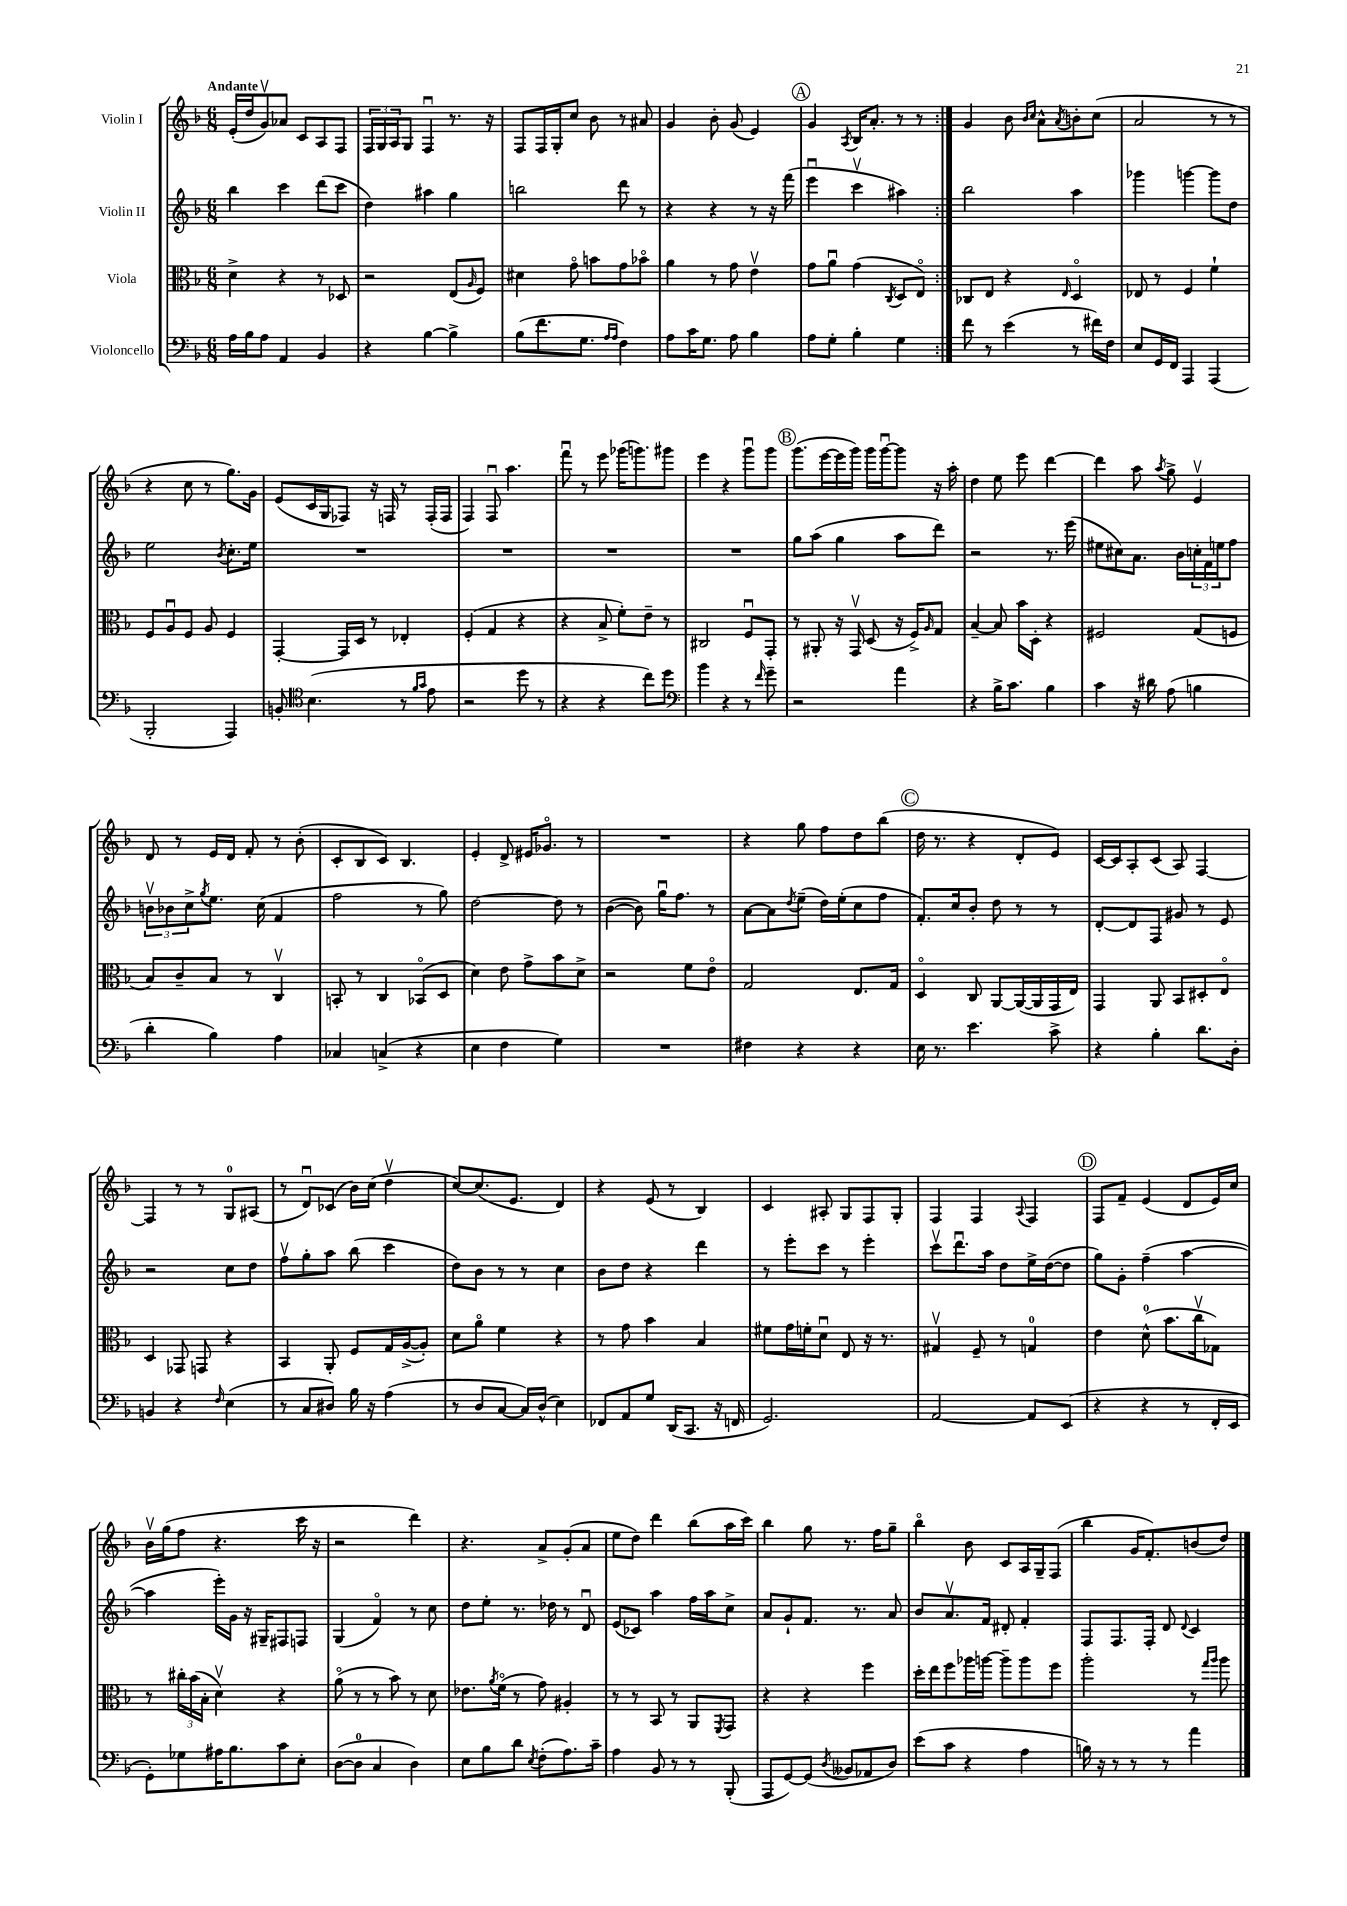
<<
\new StaffGroup <<
\new Staff = "s0" \with { instrumentName = "Violin I" } {
    \clef treble \key f \major \numericTimeSignature \time 6/8 \tempo "Andante"
    \repeat volta 2 { e'16-.( d''16 g'8\upbow) aes'8 c'8 a8 f8 |
    \tuplet 3/2 { f16 g16 a16 } g8 f4\downbow r8. r16 |
    f8 f16 g16-. c''8 bes'8 r8 ais'8 |
    g'4 bes'8-. g'8( e'4) |
    \mark \markup { \circle "A" } g'4 \acciaccatura { a8 } bes16 a'8.-. r8 r8 | }
    g'4 bes'8 \grace { bes'16 c''16 } a'8-^ \acciaccatura { a'8 } b'8-. c''8( |
    a'2 r8 r8 |
    r4 c''8 r8 g''8.) g'16 |
    e'8( c'16 g16 fes8) r16 f16 r8 f16-.( f16 |
    f4) f8\downbow a''4. |
    f'''8\downbow r8 e'''8 ges'''16( g'''8.) gis'''8 |
    e'''4 r4 g'''8\downbow g'''8 |
    \mark \markup { \circle "B" } g'''8.( e'''16~ e'''16 g'''16) g'''16 g'''16~\downbow g'''8 r16 a''16-. |
    d''4 e''8 e'''8 d'''4~ |
    d'''4 a''8 \acciaccatura { a''8 } g''8-> e'4\upbow |
    d'8 r8 e'16 d'16 f'8-. r8 bes'8-.( |
    c'8-. bes8 c'8) bes4. |
    e'4-. d'8-> eis'16 ges'8.\flageolet r8 |
    R2. |
    r4 g''8 f''8 d''8 bes''8( |
    \mark \markup { \circle "C" } d''16 r8. r4 d'8-. e'8) |
    c'16~ c'16 a8-. c'8( a8) f4~ |
    f4 r8 r8 g8-0 ais8( |
    r8 d'8\downbow) ces'8( bes'16) c''16( d''4\upbow |
    c''8~) c''8.( e'8. d'4) |
    r4 e'8( r8 bes4) |
    c'4 ais8-. g8 f8 g8-. |
    f4 f4 \appoggiatura { a8 } f4 |
    \mark \markup { \circle "D" } f8 f'8-- e'4( d'8 e'16) c''16 |
    bes'16\upbow g''16( f''8 r4. c'''16 r16 |
    r2 d'''4) |
    r4. a'8-> g'8-.( a'8 |
    e''8 d''8) d'''4 bes''8( a''16 c'''16) |
    bes''4 g''8 r8. f''16 g''8-- |
    bes''4\flageolet bes'8 c'8 a16 g16-- f8( |
    bes''4 g'16 f'8.-.) b'8( d''8) \bar "|." |
}
\new Staff = "s1" \with { instrumentName = "Violin II" } {
    \clef treble \key f \major \numericTimeSignature \time 6/8
    \repeat volta 2 { bes''4 c'''4 d'''8( c'''8 |
    d''4) ais''4 g''4 |
    b''2 d'''8 r8 |
    r4 r4 r8 r16 f'''16( |
    \mark \markup { \circle "A" } e'''4\downbow c'''4\upbow ais''4) | }
    bes''2 a''4 |
    ges'''4 g'''4~ g'''8 d''8 |
    e''2 \acciaccatura { bes'8 } c''8.-. e''16 |
    R2. |
    R2. |
    R2. |
    R2. |
    \mark \markup { \circle "B" } g''8 a''8( g''4 a''8 d'''8) |
    r2 r8. e'''16( |
    eis''8 cis''8) a'8. bes'16 \tuplet 3/2 { c''16-. f'16 e''16 } f''8 |
    \tuplet 3/2 { b'8\upbow bes'8 c''8-> } \acciaccatura { g''8 } e''8. c''16( f'4 |
    f''2 r8 g''8) |
    d''2~ d''8 r8 |
    bes'4~( bes'8) g''16\downbow f''8. r8 |
    a'8~ a'8 \acciaccatura { d''8 } e''8--( d''16) e''16-.( c''8 f''8 |
    \mark \markup { \circle "C" } f'8.-.) c''16 bes'8-. d''8 r8 r8 |
    d'8~-. d'8 f8 gis'8 r8 e'8 |
    r2 c''8 d''8 |
    f''8\upbow g''8-. a''8 bes''8( c'''4 |
    d''8) bes'8 r8 r8 c''4 |
    bes'8 d''8 r4 d'''4 |
    r8 e'''8-. c'''8 r8 e'''4-. |
    c'''8\upbow d'''8.\downbow a''16 d''8 e''16-> d''16~( d''8 |
    \mark \markup { \circle "D" } g''8) g'8-. f''4--( a''4~ |
    a''4 e'''16-.) g'16 r16 gis16-- fis8 f8 |
    g4( f'4\flageolet) r8 c''8 |
    d''8 e''8-. r8. des''16 r8 d'8\downbow |
    e'8( ces'8) a''4 f''16 a''16 c''8-> |
    a'8 g'8-! f'8. r8. a'8 |
    bes'8 a'8.\upbow f'16 dis'8-. f'4-. |
    f8 f8. f16-. d'8 \appoggiatura { d'8 } c'4 \bar "|." |
}
\new Staff = "s2" \with { instrumentName = "Viola" } {
    \clef alto \key f \major \numericTimeSignature \time 6/8
    \repeat volta 2 { d'4-> r4 r8 des8 |
    r2 e8( \grace { a16 } f8) |
    dis'4 g'8\flageolet b'8 g'8 bes'8\flageolet |
    a'4 r8 g'8 e'4\upbow |
    \mark \markup { \circle "A" } g'8 a'8\downbow g'4( \acciaccatura { c8 } d8 e8\flageolet) | }
    ces8 e8 r4 \grace { e16 } d4\flageolet |
    ees8 r8 f4 f'4-! |
    f8 a8\downbow f8 a8 f4 |
    g,4~-. g,16 d16 r8 ees4-. |
    f4-.( g4 r4 |
    r4 bes8-> f'8-.) e'8-- r8 |
    cis2 f8\downbow g,8-. |
    \mark \markup { \circle "B" } r8 ais,8-. r16 g,16\upbow d8( r16 f16->) \grace { a16 } g8 |
    bes4~-- bes8 bes'16 d16-. r4 |
    fis2 g8( f8 |
    bes8) c'8-- bes8 r8 c4\upbow |
    b,8-. r8 c4 bes,8\flageolet( d8 |
    d'4) e'8 g'8-> bes'8 d'8-> |
    r2 f'8 e'8\flageolet |
    g2 e8. g16 |
    \mark \markup { \circle "C" } d4\flageolet c8 a,8~ a,16~( a,16 g,16 e16) |
    g,4 a,8 bes,8 dis8-. e8\flageolet |
    d4 ges,8 g,8 r4 |
    bes,4 a,8-. f8 g16 a16~->( a8-.) |
    d'8 a'8\flageolet f'4 r4 |
    r8 g'8 bes'4 bes4 |
    fis'8 g'16 f'16-. d'8\downbow e8 r16 r8. |
    gis4\upbow f8-- r8 g4-0 |
    \mark \markup { \circle "D" } e'4 d'8-0-^( bes'8. c''16\upbow ges8) |
    r8 \tuplet 3/2 { cis''16-. bes'16( bes16-. } d'4\upbow) r4 |
    a'8\flageolet( r8 r8 bes'8) r8 d'8 |
    ees'8. \acciaccatura { a'8 } f'16\flageolet( r8 g'8) ais4-. |
    r8 r8 bes,8 r8 a,8 \acciaccatura { f,8 } g,8 |
    r4 r4 f''4 |
    d''16-. e''16 f''8 aes''16 a''16~ a''8-- a''8 f''8 |
    a''2-. r8 \grace { g''16 a''16 } a''8 \bar "|." |
}
\new Staff = "s3" \with { instrumentName = "Violoncello" } {
    \clef bass \key f \major \numericTimeSignature \time 6/8
    \repeat volta 2 { a16 bes16 a8 a,4 bes,4 |
    r4 bes4~ bes4-> |
    bes8( f'8. g8. \grace { a16 a16 } f4) |
    a8 c'16 g8. a8 bes4 |
    \mark \markup { \circle "A" } a8 g8-. bes4-. g4 | }
    f'8 r8 e'4( r8 fis'16) f16 |
    e8 g,16 f,16 a,,4 a,,4( |
    bes,,2-. a,,4) |
    b,8-. \clef tenor bes4.( r8 \grace { f'16 g'16 } e'8 |
    r2 d''8 r8 |
    r4 r4 c''8) d''8 |
    \clef bass bes'4 r4 r8 \grace { f'16 } g'8-- |
    \mark \markup { \circle "B" } r2 a'4 |
    r4 bes16-> c'8. bes4 |
    c'4 r16 dis'16 a8( b4 |
    d'4-. bes4) a4 |
    ces4 c4->( r4 |
    e4 f4 g4) |
    R2. |
    fis4 r4 r4 |
    \mark \markup { \circle "C" } e16 r8. e'4. c'8-> |
    r4 bes4-. d'8. d16-. |
    b,4 r4 \grace { f16 } e4( |
    r8 c8 dis8) bes16 r16 a4( |
    r8 d8 c8~ c16) d16-^( e4) |
    fes,8 a,8 g8 d,16( c,8. r16 f,16 |
    g,2.) |
    a,2~ a,8 e,8( |
    \mark \markup { \circle "D" } r4 r4 r8 f,16-. e,16 |
    g,8-.) ges8 ais16 bes8. c'8 e8-. |
    d8~( d8-0 c4 d4) |
    e8 bes8 d'8 \acciaccatura { e8 } f8-.( a8.) c'16-- |
    a4 bes,8 r8 r8 bes,,8-.( |
    a,,8 g,8~) g,8( \acciaccatura { d8 } beses,8 aes,8 d8) |
    e'8( c'8 r4 a4 |
    b16) r16 r8 r8 r8 a'4 \bar "|." |
}
>>
>>
\layout { \context { \Score \remove "Bar_number_engraver" } }
